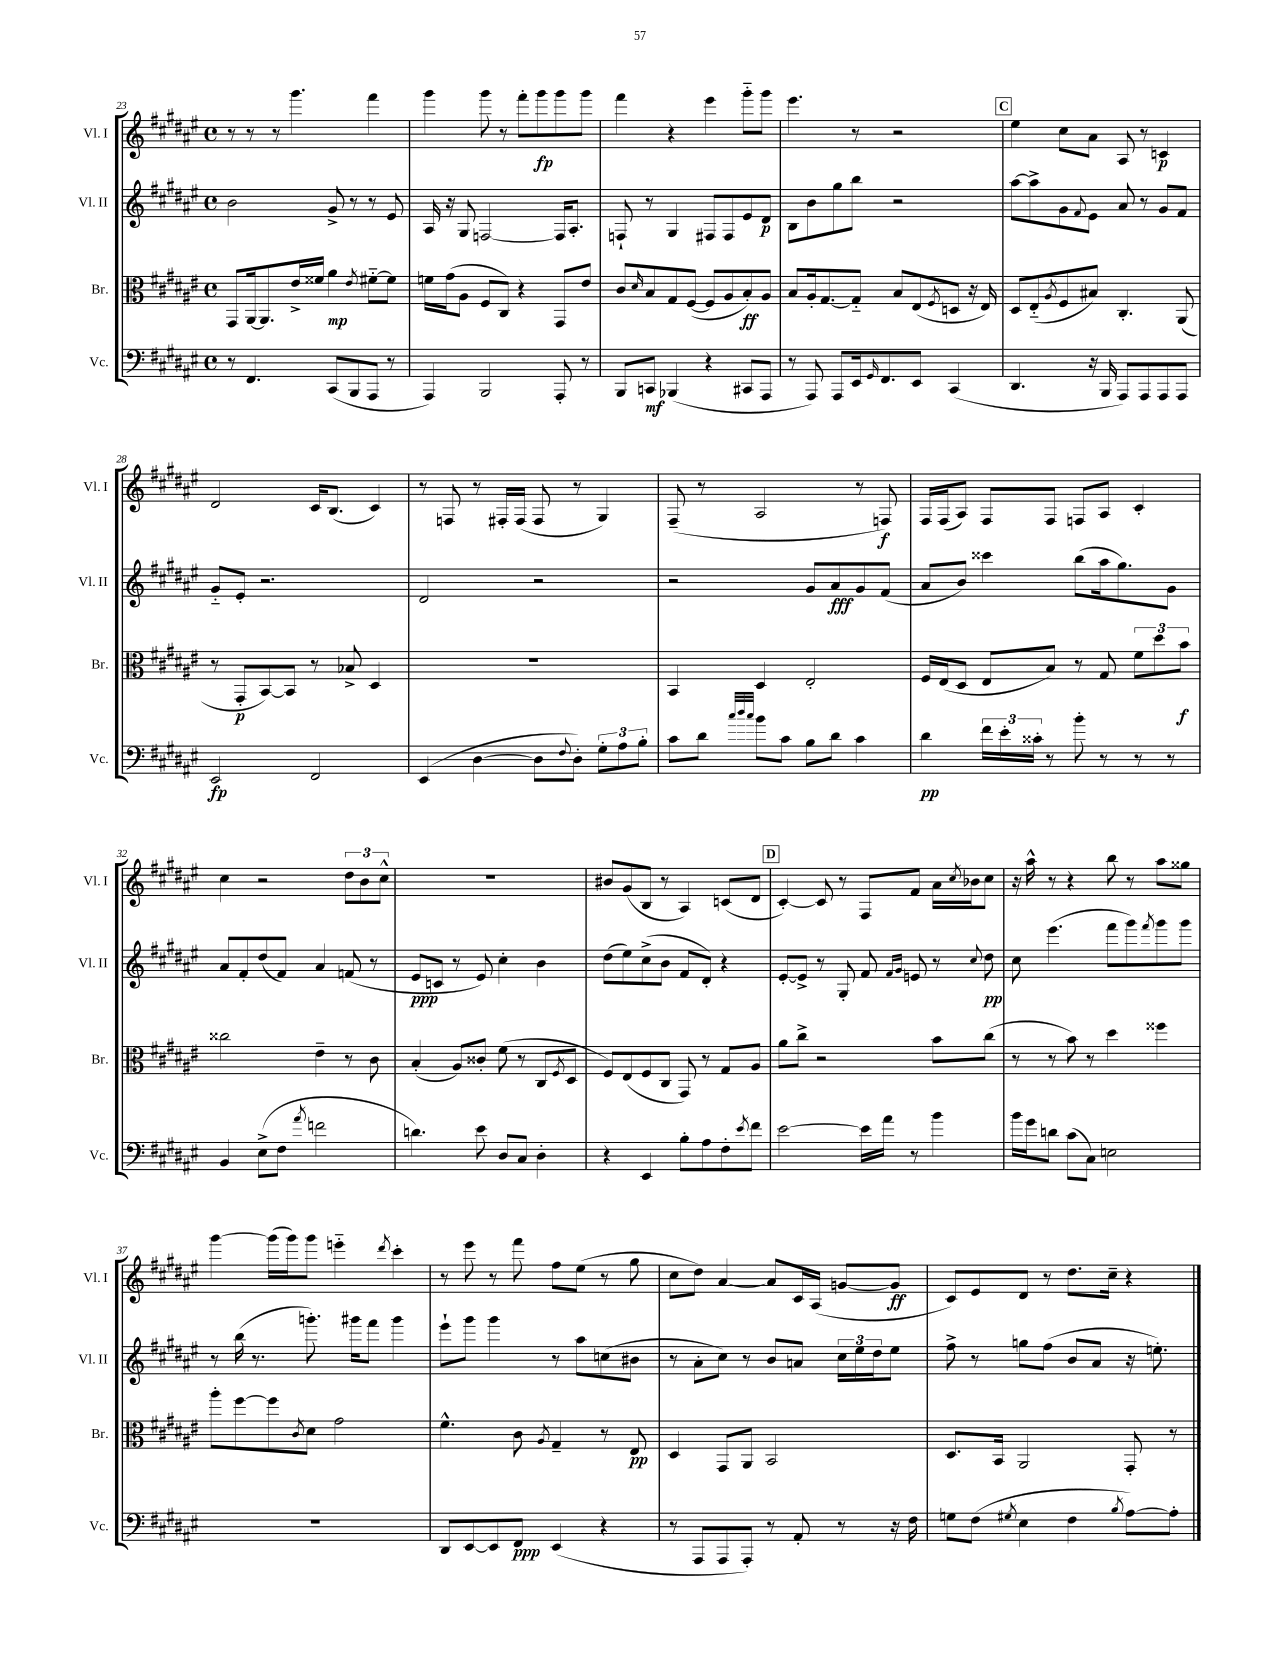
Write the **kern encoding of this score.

**kern	**kern	**kern	**kern
*staff4	*staff3	*staff2	*staff1
*clefF4	*clefC3	*clefG2	*clefG2
*k[f#c#g#d#a#e#]	*k[f#c#g#d#a#e#]	*k[f#c#g#d#a#e#]	*k[f#c#g#d#a#e#]
*M4/4	*M4/4	*M4/4	*M4/4
*met(c)	*met(c)	*met(c)	*met(c)
8r	8GG#	2b	8r
4.FF#	[16AA#	.	8r
.	8.AA#]	.	.
.	.	.	8r
.	16e#^	.	4.ggg#
.	16f##	.	.
(8CC#	4a#	8g#^	.
8BBB	.	8r	.
.	8qe#	.	.
8AAA#	[8f#'~	8r	4fff#
8r	8f#]	8e#	.
=	=	=	=
4AAA#)	16f	16A#	4ggg#
.	(16g#	16r	.
.	8A#	8G#	.
2BBB	8F#	[2F	8ggg#
.	8C#)	.	8r
.	4r	.	8fff#'
.	.	.	8ggg#
8AAA#'	8GG#	16F]	8ggg#
.	.	8.A#'	.
8r	8e#	.	8ggg#
=	=	=	=
8BBB	8c#	8F`	4fff#
.	16qqd#	.	.
8CC	8B	8r	.
(4BBB-	8G#	4G#	4r
.	([8F#	.	.
4r	8F#]	8F#	4eee#
.	8A#	8F#	.
8CC#	8B')	8e#	8ggg#'~
8AAA#	8A#	8d#	8ggg#
=	=	=	=
8r	8B	8B	4.eee#
8AAA#)	16A#'	8b	.
.	[8.G#	.	.
8AAA#	.	8gg#	.
16EE#	8G#'~]	8bb	8r
16qqGG#	.	.	.
8.FF#	.	.	.
.	8B	2r	2r
8EE#	(8E#	.	.
.	8qF#	.	.
(4CC#	8D	.	.
.	16r	.	.
.	16E#)	.	.
=	=	=	=
4.DD#	8D#	[8aa#	4ee#
.	(8E#'~	8aa#^]	.
.	8qA#	.	.
.	8F#	8g#	8cc#
.	.	8qqf#	.
16r	8B#)	8e#	8a#
16BBB	.	.	.
8AAA#)	4.C#'	8a#	8A#
8AAA#	.	8r	8r
8AAA#	.	8g#	4c
8AAA#	(8AA#	8f#	.
=	=	=	=
2EE#	8r	8g#'~	2d#
.	8GG#'	8e#'	.
.	[8BB)	2.r	.
.	8BB]	.	.
2FF#	8r	.	16c#
.	.	.	(8.B
.	8B-^	.	.
.	4D#	.	4c#)
=	=	=	=
(4EE#	1r	2d#	8r
.	.	.	8F
[4D#	.	.	8r
.	.	.	16F#'
.	.	.	(16F#
8D#]	.	2r	8F#
8qqF#	.	.	.
8D#')	.	.	8r
12G#'	.	.	4G#)
12A#	.	.	.
12B'	.	.	.
=	=	=	=
8c#	4BB	2r	(8F#~
8d#	.	.	8r
32qqcc#	.	.	.
32qqdd#	.	.	.
32qqcc#	.	.	.
8b	4D#	.	2A#
8c#	.	.	.
8B	2E#'	8g#	.
8d#	.	8a#	.
4c#	.	8g#	8r
.	.	(8f#	8F)
=	=	=	=
4d#	16F#	8a#	16F#
.	(16E#	.	(16F#
.	8D#	8b)	8A#)
24f#	8E#	4ccc##	8F#
24e#'	.	.	.
24c##'	.	.	.
8r	8B)	.	8F#
8b'	8r	(8bb	8F
8r	8G#	16aa#	8A#
.	.	8.gg#)	.
8r	12f#	.	4c#'
.	12dd#	.	.
8r	.	8g#	.
.	12b	.	.
=	=	=	=
4BB	2cc##	8a#	4cc#
.	.	8f#'	.
(8E#^	.	(8dd#	2r
8F#	.	8f#)	.
8qa#	.	.	.
2f	4e#~	4a#	.
.	8r	(8f	12dd#
.	.	.	12b
.	8c#	8r	.
.	.	.	12cc#^^
=	=	=	=
4.d)	(4B'	8e#	1r
.	.	8c	.
.	8A#)	8r	.
8e#	8c##'	8e#)	.
8D#	(8f#	4cc#'	.
8C#	8r	.	.
4D#'	8C#	4b	.
.	8qF#	.	.
.	8D#	.	.
=	=	=	=
4r	8F#)	(8dd#	8b#
.	(8E#	8ee#)	(8g#
4EE#	8F#	(8cc#^	8B
.	8C#	8b	8r
8B'	8GG#)	8f#	4A#)
8A#	8r	8d#')	.
8F#'	8G#	4r	(8c
8qe#	.	.	.
8f#	8A#	.	8d#
=	=	=	=
[2e#	8a#	[8e#'	[4c#')
.	8cc#^	8e#^]	.
.	2r	8r	8c#]
.	.	8G#'	8r
16e#]	.	8f#	8F#
16a#	.	.	.
.	.	16qqf#	.
.	.	16qqg#	.
8r	.	8e	8f#
4b	8b	8r	16a#
.	.	.	8qcc#
.	.	.	16b-
.	.	8qqcc#	.
.	(8cc#	8dd#	8cc#
=	=	=	=
16b	8r	8cc#	16r
16g#	.	.	16aa#^^
8d	8r	(4.eee#	8r
(8c#	8b)	.	4r
8C#)	8r	.	.
2E	4dd#	8fff#	8bb
.	.	8ggg#)	8r
.	.	8qfff#	.
.	4ff##	8ggg#	8aa#
.	.	8ggg#	8gg##
=	=	=	=
1r	8aa#'	8r	[4ggg#
.	[8ff#	(16bb	.
.	.	8.r	.
.	8ff#]	.	(16ggg#]
.	.	.	16ggg#)
.	8qc#	.	.
.	8d#	8.ggg')	8ggg#
.	2g#	.	4eee'~
.	.	16ggg#	.
.	.	8fff#	.
.	.	.	8qddd#
.	.	4ggg#	4ccc#'
=	=	=	=
8DD#	4.f#^^	8eee#`	8r
[8EE#	.	8ggg#	8eee#
8EE#]	.	4ggg#	8r
8FF#	8c#	.	8fff#
.	8qA#	.	.
(4EE#	4G#~	8r	8ff#
.	.	8aa#	(8ee#
4r	8r	(8cc	8r
.	8E#	8b#	8gg#
=	=	=	=
8r	4D#	8r	8cc#
8AAA#	.	8a#'	8dd#)
8AAA#	8GG#	8cc#)	[4a#
8AAA#')	8AA#	8r	.
8r	2BB	8b	8a#]
8AA#'	.	8a	16c#
.	.	.	(16A#
8r	.	24cc#	[8g
.	.	24ee#	.
.	.	24dd#	.
16r	.	8ee#	8g]
16F#	.	.	.
=	=	=	=
8G	8.D#	8ff#^	8c#)
(8F#	.	8r	8e#
.	16BB	.	.
8qG#	.	.	.
4E#	2AA#	8gg	8d#
.	.	(8ff#	8r
4F#	.	8b	8.dd#
.	.	8a#	.
.	.	.	16cc#~
8qB	.	.	.
[8A#)	8GG#'	16r	4r
.	.	8.ee')	.
8A#']	8r	.	.
==	==	==	==
*-	*-	*-	*-
